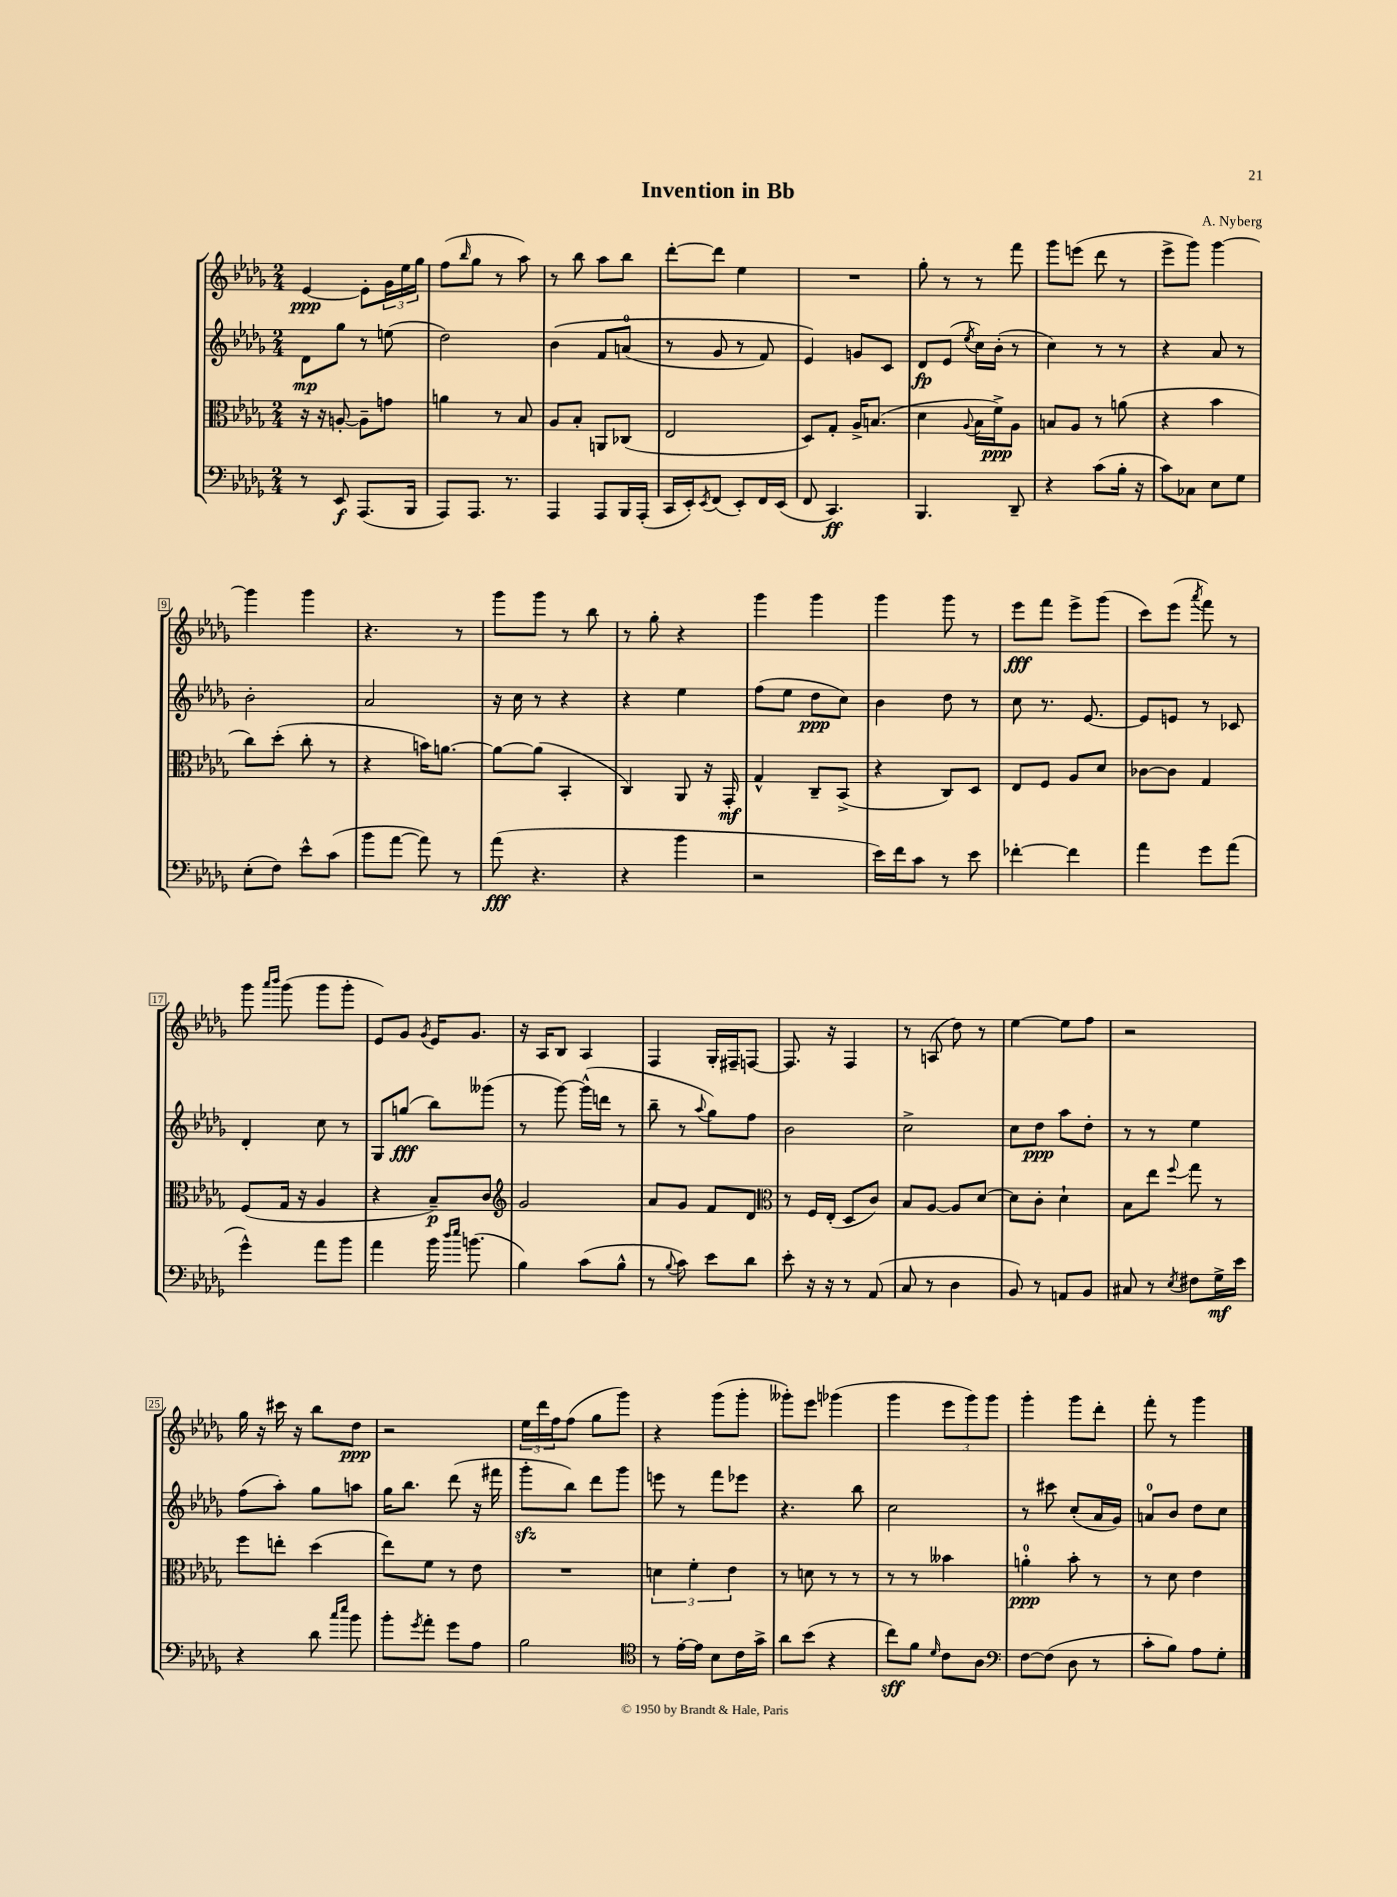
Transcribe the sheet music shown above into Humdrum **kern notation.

**kern	**dynam	**kern	**dynam	**kern	**dynam	**kern	**dynam
*part4	*part4	*part3	*part3	*part2	*part2	*part1	*part1
*staff4	*staff4	*staff3	*staff3	*staff2	*staff2	*staff1	*staff1
*clefF4	*	*clefC3	*	*clefG2	*	*clefG2	*
*k[b-e-a-d-g-]	*	*k[b-e-a-d-g-]	*	*k[b-e-a-d-g-]	*	*k[b-e-a-d-g-]	*
*M2/4	*	*M2/4	*	*M2/4	*	*M2/4	*
=1	=1	=1	=1	=1	=1	=1	=1
8r	.	16r	.	8d-\L	mp	[4e-/	ppp
.	.	16r	.	.	.	.	.
8EE-/	f	[8An'/	.	8gg-\J	.	.	.
(8.AAA-/L	.	8A~\L]	.	8r	.	8e-'\L]	.
.	.	8gn\J	.	(8een\	.	24g-\L	.
.	.	.	.	.	.	24ee-\	.
16BBB-/Jk	.	.	.	.	.	.	.
.	.	.	.	.	.	24gg-\JJ	.
=2	=2	=2	=2	=2	=2	=2	=2
8AAA-/L)	.	4an\	.	2dd-\)	.	(8ff\L	.
.	.	.	.	.	.	16qqbb-/	.
8.AAA-/J	.	.	.	.	.	8gg-\J	.
.	.	8r	.	.	.	8r	.
8.r	.	.	.	.	.	.	.
.	.	8B-/	.	.	.	8aa-\)	.
=3	=3	=3	=3	=3	=3	=3	=3
4AAA-/	.	8A-/L	.	(4b-\	.	8r	.
.	.	8B-'/J	.	.	.	8bb-\	.
8AAA-/L	.	8AAn/L	.	8f/L	.	8aa-\L	.
16BBB-/L	.	(8C-X/J	.	(8an/J	.	8bb-\J	.
(16AAA-'/JJ	.	.	.	.	.	.	.
=4	=4	=4	=4	=4	=4	=4	=4
16CC/LL	.	2E-/	.	8r	.	[8ddd-'\L	.
16EE-'/J)	.	.	.	.	.	.	.
8qEE-/	.	.	.	.	.	.	.
(8FF/J	.	.	.	8g-/	.	8ddd-\J]	.
8EE-'/L)	.	.	.	8r	.	4ee-\	.
16FF/L	.	.	.	8f/)	.	.	.
(16EE-/JJ	.	.	.	.	.	.	.
=5	=5	=5	=5	=5	=5	=5	=5
8FF/	.	8D-/L)	.	4e-/)	.	2r	.
4.CC/)	ff	8G-'/J	.	.	.	.	.
.	.	16A-^/KL	.	8gn/L	.	.	.
.	.	(8.Bn/J	.	.	.	.	.
.	.	.	.	8c/J	.	.	.
=6	=6	=6	=6	=6	=6	=6	=6
4.BBB-/	.	4d-\	.	8d-/L	fp	8gg-'\	.
.	.	.	.	(8e-/J	.	8r	.
.	.	8qqA-/	.	8qee-/	.	.	.
.	.	16B-\LL	.	16cc\LL)	.	8r	.
.	.	16f^\J)	ppp	(16b-'\JJ	.	.	.
8DD-~/	.	8A-\J	.	8r	.	8fff\	.
=7	=7	=7	=7	=7	=7	=7	=7
4r	.	8Bn/L	.	4cc\)	.	8ggg-\L	.
.	.	8A-/J	.	.	.	(8eeen\J	.
(8c\L	.	8r	.	8r	.	8ddd-\	.
16B-'\Jk	.	(8an\	.	8r	.	8r	.
16r	.	.	.	.	.	.	.
=8	=8	=8	=8	=8	=8	=8	=8
8c\L)	.	4r	.	4r	.	8eee-^\L	.
8C-X\J	.	.	.	.	.	8ggg-\J)	.
8E-\L	.	4b-\	.	8a-/	.	[4ggg-\	.
8G-\J	.	.	.	8r	.	.	.
!!LO:LB:g=z
=9	=9	=9	=9	=9	=9	=9	=9
(8E-'\L	.	8cc\L)	.	2b-'\	.	4ggg-\]	.
8F\J)	.	(8dd-'\J	.	.	.	.	.
8e-^^\L	.	8cc'\	.	.	.	4ggg-\	.
(8c\J	.	8r	.	.	.	.	.
=10	=10	=10	=10	=10	=10	=10	=10
8b-\L	.	4r	.	2a-/	.	4.r	.
[8a-\J	.	.	.	.	.	.	.
8a-\])	.	16bn\KL)	.	.	.	.	.
.	.	[8.an\J	.	.	.	.	.
8r	.	.	.	.	.	8r	.
=11	=11	=11	=11	=11	=11	=11	=11
(8a-\	fff	8a\L_	.	16r	.	8ggg-\L	.
.	.	.	.	16cc\	.	.	.
4.r	.	(8a\J]	.	8r	.	8ggg-\J	.
.	.	4BB-'/	.	4r	.	8r	.
.	.	.	.	.	.	8bb-\	.
=12	=12	=12	=12	=12	=12	=12	=12
4r	.	4C/)	.	4r	.	8r	.
.	.	.	.	.	.	8gg-'\	.
4b-\	.	8AA-/	.	4ee-\	.	4r	.
.	.	16r	.	.	.	.	.
.	.	16GG-'/	mf	.	.	.	.
=13	=13	=13	=13	=13	=13	=13	=13
2r	.	4G-^^/	.	(8ff\L	.	4ggg-\	.
.	.	.	.	8ee-\J	.	.	.
.	.	8C~/L	.	8dd-\L	ppp	4ggg-\	.
.	.	(8BB-^/J	.	8cc\J)	.	.	.
=14	=14	=14	=14	=14	=14	=14	=14
16e-\LL)	.	4r	.	4b-\	.	4ggg-\	.
16f\J	.	.	.	.	.	.	.
8c\J	.	.	.	.	.	.	.
8r	.	8C/L)	.	8dd-\	.	8ggg-\	.
8e-\	.	8D-/J	.	8r	.	8r	.
=15	=15	=15	=15	=15	=15	=15	=15
[4f-X'\	.	8E-/L	.	8cc\	.	8eee-\L	fff
.	.	8F/J	.	8.r	.	8fff\J	.
4f-\]	.	8A-/L	.	.	.	8eee-^\L	.
.	.	.	.	[8.e-/	.	.	.
.	.	8d-/J	.	.	.	(8ggg-\J	.
=16	=16	=16	=16	=16	=16	=16	=16
4a-\	.	[8c-X\L	.	8e-/L]	.	8ccc\L)	.
.	.	8c-\J]	.	8en/J	.	(8eee-\J	.
.	.	.	.	.	.	8qaaa-/	.
8g-\L	.	4G-/	.	8r	.	8fff\)	.
(8a-\J	.	.	.	8c-X/	.	8r	.
!!LO:LB:g=z
=17	=17	=17	=17	=17	=17	=17	=17
4g-^^\)	.	(8F/L	.	4d-'/	.	8ggg-\	.
.	.	.	.	.	.	16qqaaa-/LL	.
.	.	.	.	.	.	16qqbbb-/JJ	.
.	.	16G-/Jk	.	.	.	(8ggg-\	.
.	.	16r	.	.	.	.	.
8a-\L	.	4A-/	.	8cc\	.	8ggg-\L	.
8b-\J	.	.	.	8r	.	8ggg-'\J	.
=18	=18	=18	=18	=18	=18	=18	=18
4a-\	.	4r	.	8G-/L	.	8e-/L)	.
.	.	.	.	(8ggn/J	fff	8g-/J	.
.	.	.	.	.	.	8qg-/	.
16b-\	.	8B-~/L)	p	8bb-\L)	.	16e-/KL	.
16qqdd-/LL	.	.	.	.	.	.	.
16qqee-/JJ	.	.	.	.	.	.	.
(8.bn\	.	.	.	.	.	8.g-/J	.
.	.	8c/J	.	(8ggg--X\J	.	.	.
=19	=19	=19	=19	=19	=19	=19	=19
*	*	*clefG2	*	*	*	*	*
4B-\)	.	2g-/	.	8r	.	16r	.
.	.	.	.	.	.	16A-/KL	.
.	.	.	.	[8ggg-\)	.	8B-/J	.
(8c\L	.	.	.	(16ggg-^^\LL]	.	4A-/	.
.	.	.	.	16dddn\JJ	.	.	.
8B-^^\J	.	.	.	8r	.	.	.
=20	=20	=20	=20	=20	=20	=20	=20
8r	.	8a-/L	.	8bb-~\	.	4F/	.
8qqB-/	.	.	.	.	.	.	.
8c\)	.	8g-/J	.	8r	.	.	.
.	.	.	.	8qqaa-/	.	.	.
8e-\L	.	8f/L	.	8gg-\L)	.	16G-'/LL	.
.	.	.	.	.	.	16F#X~/J	.
8d-\J	.	8d-/J	.	8ff\J	.	[8Fn/J	.
=21	=21	=21	=21	=21	=21	=21	=21
*	*	*clefC3	*	*	*	*	*
8e-'\	.	8r	.	2b-\	.	8.F/]	.
16r	.	16F/LL	.	.	.	.	.
16r	.	(16E-'/JJ	.	.	.	16r	.
8r	.	8D-/L	.	.	.	4F/	.
(8AA-/	.	8c/J)	.	.	.	.	.
=22	=22	=22	=22	=22	=22	=22	=22
8C/	.	8B-/L	.	2cc^\	.	8r	.
8r	.	[8A-/J	.	.	.	(8An/	.
4D-\	.	8A-/L]	.	.	.	8dd-\)	.
.	.	[8d-/J	.	.	.	8r	.
=23	=23	=23	=23	=23	=23	=23	=23
8BB-/)	.	8d-\L]	.	8cc\L	.	[4ee-\	.
8r	.	8c'\J	.	8dd-\J	ppp	.	.
8AAn/L	.	4d-`\	.	8aa-\L	.	8ee-\L]	.
8BB-/J	.	.	.	8dd-'\J	.	8ff\J	.
=24	=24	=24	=24	=24	=24	=24	=24
8C#X/	.	8B-\L	.	8r	.	2r	.
8r	.	8ee-\J	.	8r	.	.	.
8qE-/	.	8qqff/	.	.	.	.	.
8F#X\L	.	8gg-\	.	4ee-\	.	.	.
16G-^\L	mf	8r	.	.	.	.	.
16e-\JJ	.	.	.	.	.	.	.
!!LO:LB:g=z
=25	=25	=25	=25	=25	=25	=25	=25
4r	.	8ff\L	.	(8ff\L	.	16gg-\	.
.	.	.	.	.	.	16r	.
.	.	8een'\J	.	8aa-'\J)	.	16ccc#X\	.
.	.	.	.	.	.	16r	.
8d-\	.	(4dd-\	.	8gg-\L	.	8bb-\L	.
16qqcc/LL	.	.	.	.	.	.	.
16qqee-/JJ	.	.	.	.	.	.	.
8b-\	.	.	.	8aan\J	.	8dd-\J	ppp
=26	=26	=26	=26	=26	=26	=26	=26
8b-'\L	.	8ee-\L)	.	16gg-\KL	.	2r	.
.	.	.	.	8.bb-\J	.	.	.
8qg-/	.	.	.	.	.	.	.
8a-'\J	.	8f\J	.	.	.	.	.
8g-\L	.	8r	.	(8ddd-\	.	.	.
8A-\J	.	8e-\	.	16r	.	.	.
.	.	.	.	16fff#X\	.	.	.
=27	=27	=27	=27	=27	=27	=27	=27
2B-\	.	2r	.	8ggg-zz'\L	.	24ee-\LL	.
.	.	.	.	.	.	24ddd-\	.
.	.	.	.	.	.	24ff\J	.
.	.	.	.	8bb-\J)	.	(8ff\J	.
.	.	.	.	8ddd-\L	.	8gg-\L	.
.	.	.	.	8ggg-\J	.	8ggg-\J)	.
=28	=28	=28	=28	=28	=28	=28	=28
*clefC4	*	*	*	*	*	*	*
8r	.	6dn\	.	8eeen\	.	4r	.
[16e-'\LL	.	.	.	8r	.	.	.
.	.	6f'\	.	.	.	.	.
16e-\JJ]	.	.	.	.	.	.	.
8B-\L	.	.	.	8fff\L	.	(8ggg-\L	.
.	.	6e-\	.	.	.	.	.
16c\L	.	.	.	8eee-X\J	.	8ggg-'\J	.
16g-^\JJ	.	.	.	.	.	.	.
=29	=29	=29	=29	=29	=29	=29	=29
8a-\L	.	8r	.	4.r	.	8ggg--X'\L)	.
(8b-\J	.	8dn\	.	.	.	8eee-\J	.
4r	.	8r	.	.	.	(4ggg-X\	.
.	.	8r	.	8bb-\	.	.	.
=30	=30	=30	=30	=30	=30	=30	=30
8cc\L)	sff	8r	.	2cc\	.	4ggg-\	.
8f\J	.	8r	.	.	.	.	.
16qqd-/	.	.	.	.	.	.	.
8c\L	.	4b--X\	.	.	.	12eee-\L	.
.	.	.	.	.	.	12ggg-\)	.
8A-\J	.	.	.	.	.	.	.
.	.	.	.	.	.	12ggg-\J	.
=31	=31	=31	=31	=31	=31	=31	=31
*clefF4	*	*	*	*	*	*	*
[8F\L	.	4an'\	ppp	8r	.	4ggg-'\	.
(8F\J]	.	.	.	8ccc#X\	.	.	.
8D-\	.	8b-'\	.	(8cc'/L	.	8ggg-\L	.
8r	.	8r	.	16a-/L	.	8ddd-'\J	.
.	.	.	.	16g-/JJ)	.	.	.
=32	=32	=32	=32	=32	=32	=32	=32
8c'\L	.	8r	.	8an/L	.	8fff'\	.
8B-\J)	.	8d-\	.	8b-/J	.	8r	.
8A-\L	.	4e-\	.	8dd-\L	.	4ggg-\	.
8G-'\J	.	.	.	8cc\J	.	.	.
==	==	==	==	==	==	==	==
*-	*-	*-	*-	*-	*-	*-	*-
